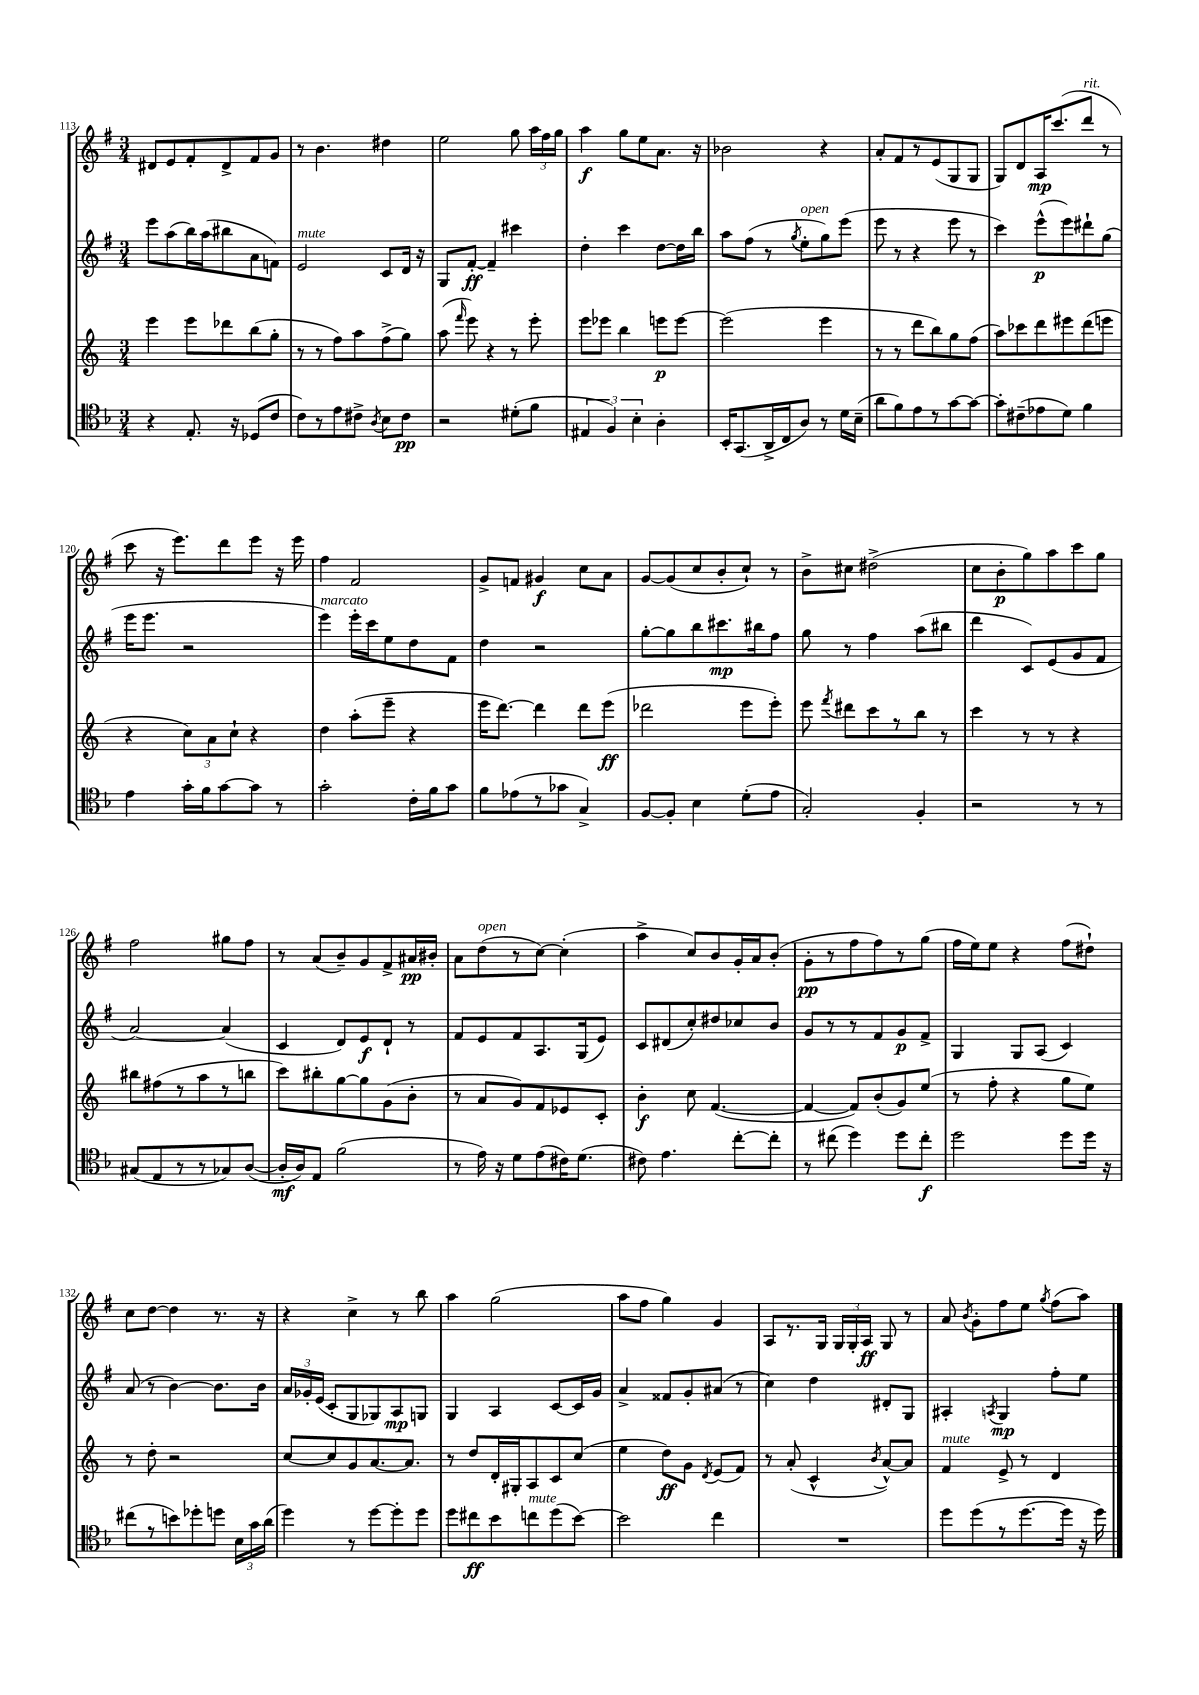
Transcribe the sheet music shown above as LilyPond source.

<<
\new StaffGroup <<
\new Staff = "s0" {
    \clef treble \key g \major \numericTimeSignature \time 3/4
    \autoBeamOff dis'8[ e'8 fis'8-. dis'8-> fis'8 g'8] |
    r8 b'4. dis''4 |
    e''2 g''8 \tuplet 3/2 { a''16[ fis''16 g''16] } |
    a''4\f g''8[ e''8 a'8.] r16 |
    bes'2 r4 |
    a'8[-. fis'8 r8 e'8( g8 g8] |
    g8[) d'8 a16\mp c'''8.( d'''8]^\markup { \italic "rit." } r8 |
    c'''8 r16 e'''8.[) d'''8 e'''8] r16 e'''16 |
    fis''4 fis'2 |
    g'8[-> f'8] gis'4\f c''8[ a'8] |
    g'8[~ g'8( c''8 b'8-. c''8]-!) r8 |
    b'8[-> cis''8] dis''2->( |
    c''8[ b'8-.\p g''8) a''8 c'''8 g''8] |
    fis''2 gis''8[ fis''8] |
    r8 a'8[( b'8--) g'8 fis'8-> ais'16\pp bis'16]-. |
    a'8[ d''8^\markup { \italic "open" }( r8 c''8]~) c''4-.( |
    a''4-> c''8[) b'8 g'16-. a'16 b'8]-.( |
    g'8[-.\pp r8 fis''8 fis''8) r8 g''8]( |
    fis''16[ e''16) e''8] r4 fis''8[( dis''8]-!) |
    c''8[ d''8]~ d''4 r8. r16 |
    r4 c''4-> r8 b''8 |
    a''4 g''2( |
    a''8[ fis''8] g''4) g'4 |
    a8[ r8. g16] \tuplet 3/2 { g16[ g16-. a16]\ff } g8 r8 |
    a'8 \acciaccatura { b'8 } g'8[-. fis''8 e''8] \acciaccatura { g''8 } fis''8[( a''8]) \bar "|." |
}
\new Staff = "s1" {
    \clef treble \key g \major \numericTimeSignature \time 3/4
    \autoBeamOff e'''8[ a''8( b''16) a''16( bis''8 a'8 f'8]) |
    e'2^\markup { \italic "mute" } c'8[ d'16] r16 |
    g8[ fis'8]~-.\ff fis'4-- cis'''4 |
    d''4-. c'''4 d''8[~ d''16 b''16] |
    a''8[ fis''8]( r8 \acciaccatura { g''8 } e''8[-.^\markup { \italic "open" } g''8) e'''8]( |
    e'''8 r8 r4 e'''8 r8 |
    c'''4) e'''8[-^\p( e'''8) dis'''8-! g''8]( |
    e'''16[ e'''8.] r2 |
    e'''4^\markup { \italic "marcato" }) e'''16[-. c'''16 e''8 d''8 fis'8] |
    d''4 r2 |
    g''8[~-. g''8 b''8 cis'''8.\mp bis''16 fis''8] |
    g''8 r8 fis''4 a''8[( bis''8] |
    d'''4 c'8[) e'8( g'8 fis'8] |
    a'2~) a'4( |
    c'4 d'8[) e'8\f d'8]-! r8 |
    fis'8[ e'8 fis'8 a8. g16( e'8]) |
    c'8[ dis'8( c''8-.) dis''8 ces''8 b'8] |
    g'8[ r8 r8 fis'8 g'8\p fis'8]-> |
    g4 g8[ a8]( c'4) |
    a'8( r8 b'4~) b'8.[ b'16] |
    \tuplet 3/2 { a'16[ ges'16-. e'16]( } c'8[-. g8 ges8) a8\mp g8] |
    g4 a4 c'8[~ c'16 g'16] |
    a'4-> fisis'8[ g'8-. ais'8]( r8 |
    c''4) d''4 dis'8[-. g8] |
    ais4-. \acciaccatura { a8 } g4\mp fis''8[-. e''8] \bar "|." |
}
\new Staff = "s2" {
    \clef treble \key c \major \numericTimeSignature \time 3/4
    \autoBeamOff e'''4 e'''8[ des'''8 b''8( g''8]-. |
    r8 r8 f''8[) a''8 f''8->( g''8]) |
    a''8( \grace { f'''16 } e'''8) r4 r8 e'''8-. |
    e'''8[ ees'''8] b''4 e'''8[\p e'''8]~ |
    e'''2( e'''4 |
    r8 r8 d'''8[ b''8) g''8 f''8]( |
    a''8[) ces'''8 d'''8 eis'''8 d'''8( e'''8] |
    r4 \tuplet 3/2 { c''8[) a'8 c''8]-! } r4 |
    d''4 a''8[-.( e'''8]-- r4 |
    e'''16[ d'''8.]~) d'''4 d'''8[ e'''8]\ff( |
    des'''2 e'''8[ e'''8]-.) |
    e'''8 \acciaccatura { f'''8 } dis'''8[ c'''8 r8 b''8] r8 |
    c'''4 r8 r8 r4 |
    bis''8[ fis''8( r8 a''8 r8 b''8] |
    c'''8[) bis''8-. g''8~ g''8 g'8( b'8]-. |
    r8 a'8[ g'8) f'8 ees'8 c'8]-. |
    b'4-.\f c''8 f'4.~( |
    f'4~ f'8[) b'8-.( g'8) e''8]( |
    r8 f''8-. r4 g''8[ e''8]) |
    r8 d''8-. r2 |
    c''8[~ c''8 g'8 a'8.~ a'8.] |
    r8 d''8[ d'16-. gis16-. a8 c'8 c''8]( |
    e''4 d''8[\ff) g'8] \acciaccatura { d'8 } e'8[( f'8]) |
    r8 a'8-.( c'4-^ \acciaccatura { b'8 } a'8[~-^) a'8] |
    f'4^\markup { \italic "mute" } e'8-> r8 d'4 \bar "|." |
}
\new Staff = "s3" {
    \clef tenor \key f \major \numericTimeSignature \time 3/4
    \autoBeamOff r4 e8.-. r16 des8[( c'8] |
    c'8[) r8 e'8 cis'8]-> \acciaccatura { a8 } bes8[ cis'8]\pp |
    r2 dis'8[-.( f'8] |
    \tuplet 3/2 { eis4 f4) bes4-. } a4-. |
    bes,16[-. g,8.( a,16-> c16 a8]) r8 d'16[ bes16]--( |
    a'8[ f'8) e'8 r8 g'8~ g'8]~ |
    g'8[-. cis'8--( ees'8 d'8]) f'4 |
    e'4 g'16[-. f'16 g'8~ g'8] r8 |
    g'2-. c'16[-. f'16 g'8] |
    f'8[ ees'8( r8 ges'8] g4->) |
    f8[~ f8]-. bes4 d'8[-.( e'8] |
    g2-.) f4-. |
    r2 r8 r8 |
    gis8[( e8 r8 r8 ges8) a8]~( |
    a16[-.\mf a16) e8] f'2( |
    r8 e'16) r16 d'8[ e'8( cis'16) d'8.]( |
    cis'8) e'4. c''8[~-. c''8]-. |
    r8 cis''8( d''4) d''8[ cis''8]-.\f |
    d''2 d''8[ d''16] r16 |
    cis''8[( r8 b'8) des''8-. d''8] \tuplet 3/2 { bes16[ g'16 a'16]( } |
    d''4) r8 d''8[~ d''8-. d''8] |
    d''8[ cis''8\ff bes'8 c''8^\markup { \italic "mute" } d''8( bes'8]~) |
    bes'2 c''4 |
    R2. |
    d''8[ d''8( r8 d''8.~ d''16] r16 d''16) \bar "|." |
}
>>
>>
\layout { \context { \Score currentBarNumber = #113 } }
